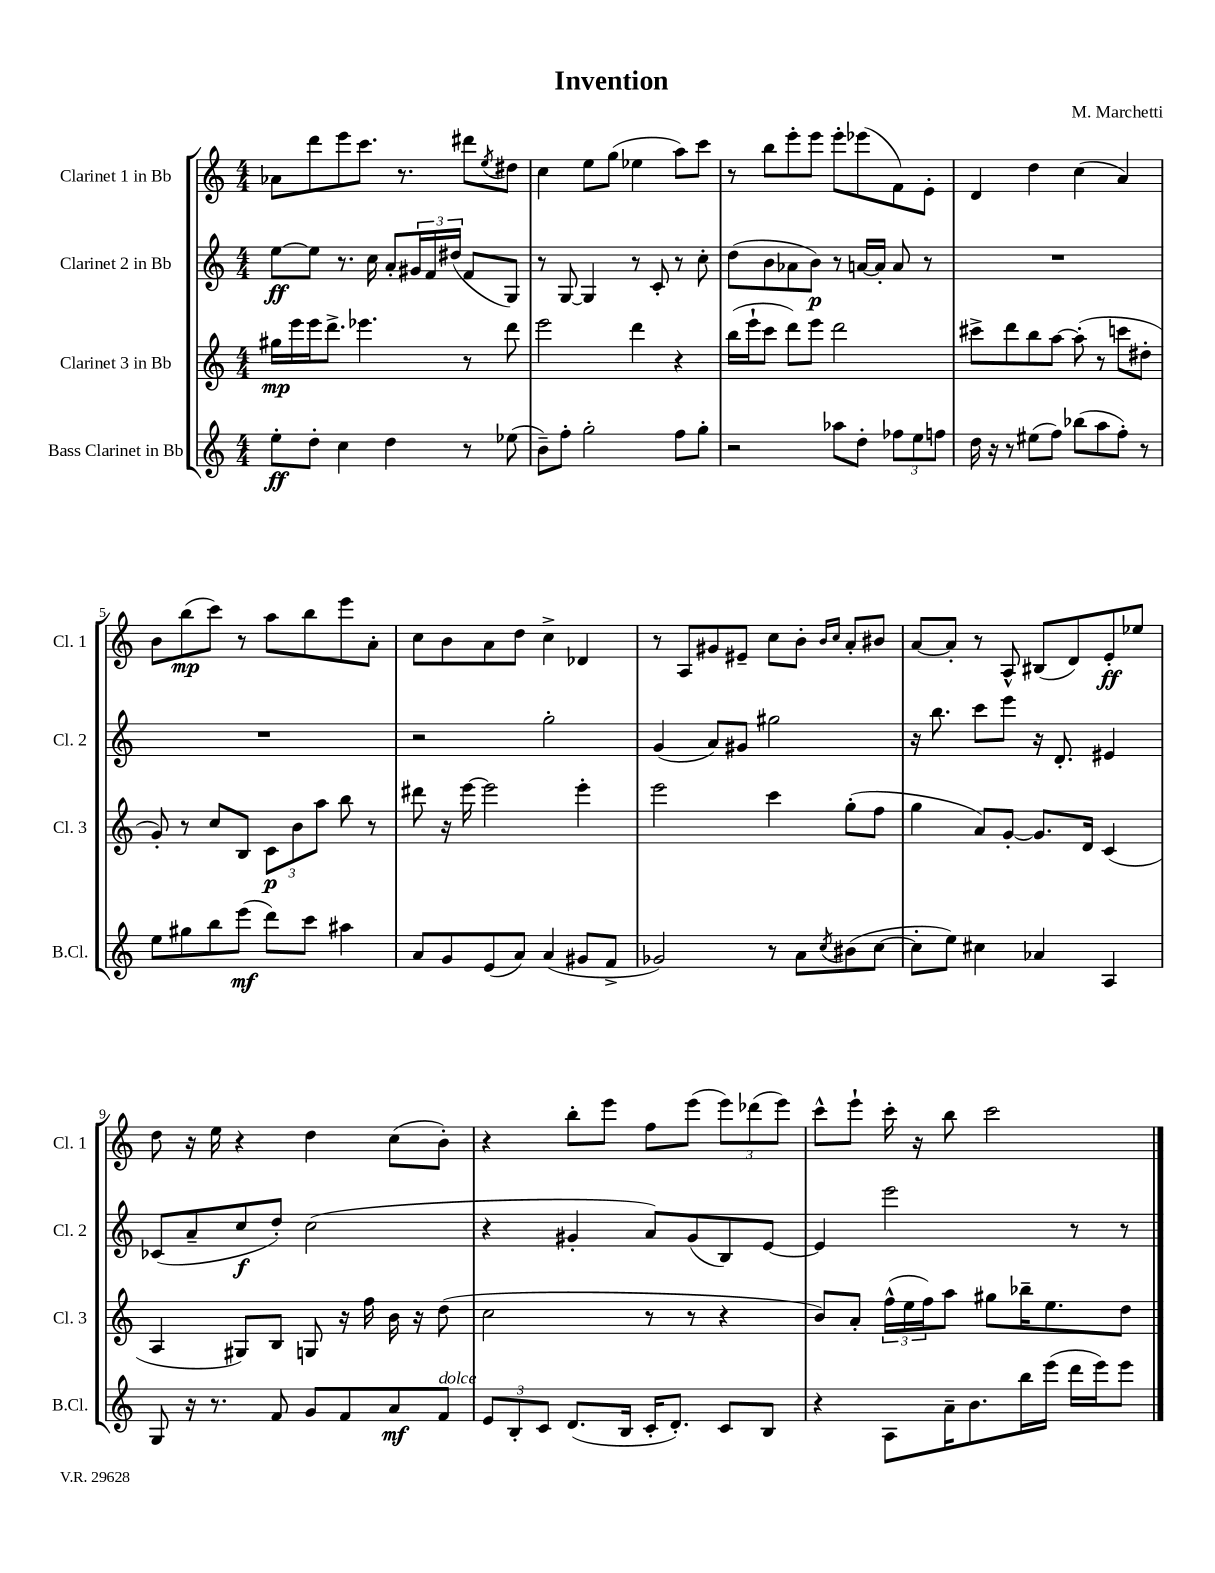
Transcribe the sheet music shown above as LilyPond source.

\header { title = "Invention" composer = "M. Marchetti" }
<<
\new StaffGroup <<
\new Staff = "s0" \with { instrumentName = "Clarinet 1 in Bb" shortInstrumentName = "Cl. 1" } {
    \clef treble \key c \major \numericTimeSignature \time 4/4
    aes'8 d'''8 e'''8 c'''8. r8. dis'''8 \acciaccatura { e''8 } dis''8 |
    c''4 e''8 g''8( ees''4 a''8) c'''8 |
    r8 b''8 e'''8-. e'''8 e'''8-. ees'''8( f'8) e'8-. |
    d'4 d''4 c''4( a'4) |
    b'8 b''8\mp( c'''8) r8 a''8 b''8 e'''8 a'8-. |
    c''8 b'8 a'8 d''8 c''4-> des'4 |
    r8 a8 gis'8 eis'8-- c''8 b'8-. \grace { b'16 c''16 } a'8-. bis'8 |
    a'8~ a'8-. r8 a8-^ bis8( d'8) e'8-.\ff ees''8 |
    d''8 r16 e''16 r4 d''4 c''8( b'8-.) |
    r4 b''8-. e'''8 f''8 e'''8( \tuplet 3/2 { e'''8) des'''8( e'''8) } |
    c'''8-^ e'''8-! c'''16-. r16 b''8 c'''2 \bar "|." |
}
\new Staff = "s1" \with { instrumentName = "Clarinet 2 in Bb" shortInstrumentName = "Cl. 2" } {
    \clef treble \key c \major \numericTimeSignature \time 4/4
    e''8~\ff e''8 r8. c''16 a'8-. \tuplet 3/2 { gis'16 f'16 dis''16( } f'8 g8) |
    r8 g8~ g4 r8 c'8-. r8 c''8-. |
    d''8( b'8 aes'8 b'8\p) r8 a'16~ a'16-. a'8 r8 |
    R1 |
    R1 |
    r2 g''2-. |
    g'4( a'8) gis'8 gis''2 |
    r16 b''8. c'''8 e'''8 r16 d'8.-. eis'4 |
    ces'8( a'8-- c''8\f d''8-.) c''2( |
    r4 gis'4-. a'8) gis'8( b8) e'8~ |
    e'4 e'''2 r8 r8 \bar "|." |
}
\new Staff = "s2" \with { instrumentName = "Clarinet 3 in Bb" shortInstrumentName = "Cl. 3" } {
    \clef treble \key c \major \numericTimeSignature \time 4/4
    gis''16\mp e'''16 e'''16 d'''8.-> ees'''4. r8 d'''8 |
    e'''2 d'''4 r4 |
    b''16( e'''16-! c'''8 d'''8) e'''8 d'''2 |
    cis'''8-> d'''8 b''8 a''8~ a''8-.( r8 c'''8 dis''8-. |
    g'8-.) r8 c''8 b8 \tuplet 3/2 { c'8\p b'8 a''8 } b''8 r8 |
    dis'''8 r16 e'''16~ e'''2 e'''4-. |
    e'''2 c'''4 g''8-.( f''8 |
    g''4 a'8) g'8~-. g'8. d'16 c'4( |
    a4 gis8) b8 g8 r16 f''16 b'16 r16 d''8( |
    c''2 r8 r8 r4 |
    b'8) a'8-. \tuplet 3/2 { f''16-^( e''16 f''16) } a''8 gis''8 bes''16-- e''8. d''8 \bar "|." |
}
\new Staff = "s3" \with { instrumentName = "Bass Clarinet in Bb" shortInstrumentName = "B.Cl." } {
    \clef treble \key c \major \numericTimeSignature \time 4/4
    e''8-.\ff d''8-. c''4 d''4 r8 ees''8( |
    b'8--) f''8-. g''2-. f''8 g''8-. |
    r2 aes''8 d''8-. \tuplet 3/2 { fes''8 e''8 f''8 } |
    d''16 r16 r8 eis''8( f''8) bes''8( a''8 f''8-.) r8 |
    e''8 gis''8 b''8 e'''8\mf( d'''8) c'''8 ais''4 |
    a'8 g'8 e'8( a'8) a'4( gis'8 f'8-> |
    ges'2) r8 a'8 \acciaccatura { c''8 } bis'8( c''8~ |
    c''8-. e''8) cis''4 aes'4 a4 |
    g8 r16 r8. f'8 g'8 f'8 a'8\mf f'8^\markup { \italic "dolce" } |
    \tuplet 3/2 { e'8 b8-. c'8 } d'8.( b16 c'16-. d'8.-.) c'8 b8 |
    r4 a8 a'16-- b'8. b''16 e'''16( d'''16 e'''16) e'''8 \bar "|." |
}
>>
>>
